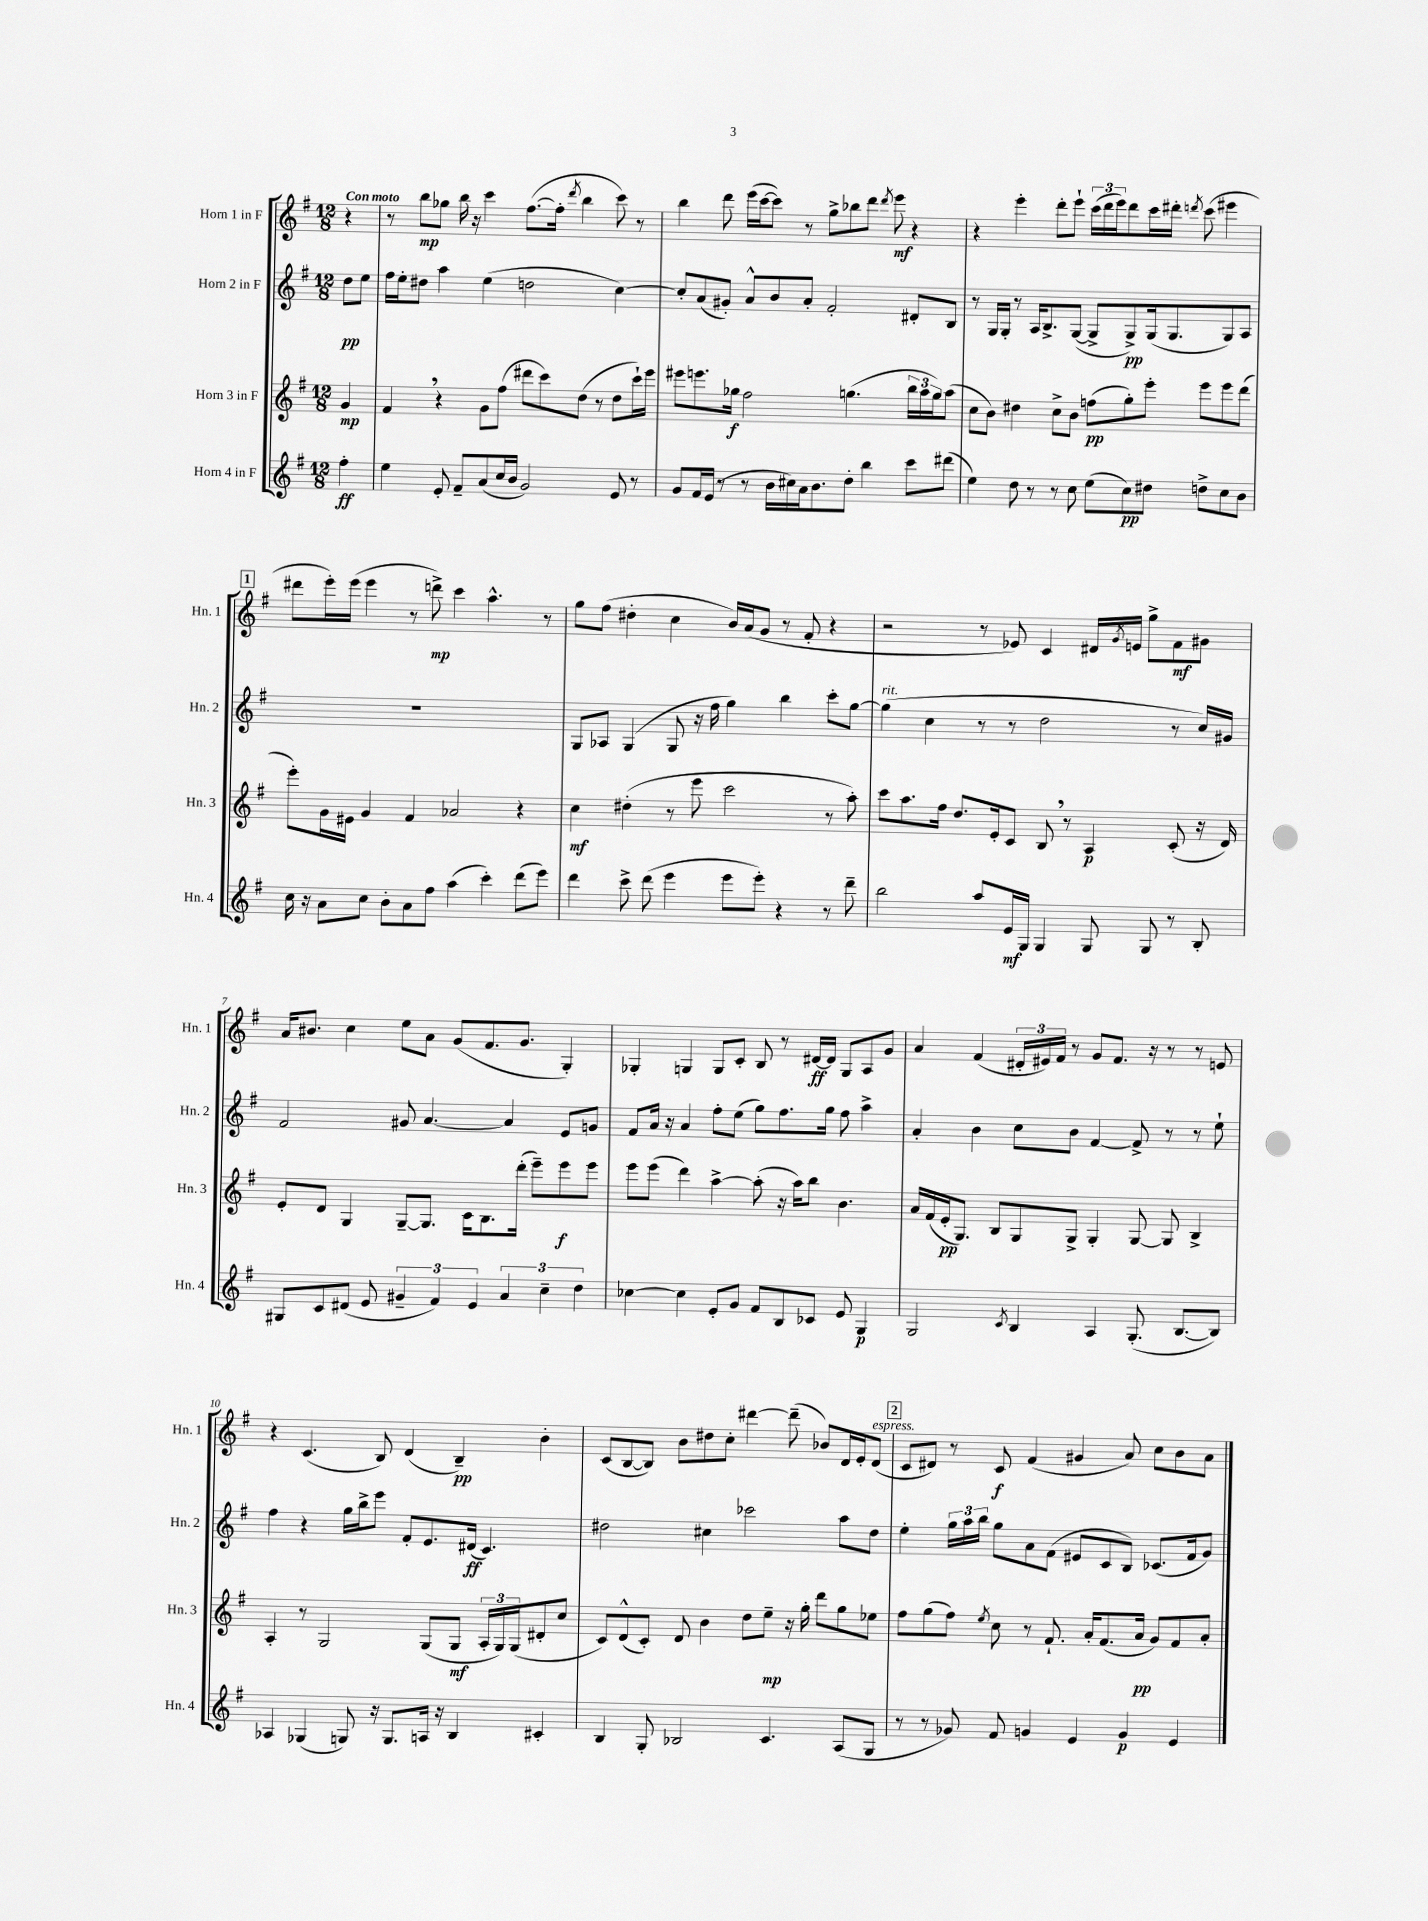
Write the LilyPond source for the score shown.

<<
\new StaffGroup <<
\new Staff = "s0" \with { instrumentName = "Horn 1 in F" shortInstrumentName = "Hn. 1" } {
    \clef treble \key g \major \numericTimeSignature \time 12/8 \partial 4 \tempo "Con moto"
    r4 |
    r8 b''8\mp ges''8 b''16 r16 c'''4 fis''8.~( fis''16-. \acciaccatura { d'''8 } b''4 c'''8) r8 |
    b''4 d'''8 e'''16( c'''16~ c'''8) r8 g''8-> bes''8 d'''8 \acciaccatura { d'''8 } e'''8\mf r4 |
    r4 e'''4-. d'''8-. e'''8-! \tuplet 3/2 { c'''16( d'''16 e'''16) } d'''8 c'''16 dis'''16-. \acciaccatura { d'''8 } c'''8( eis'''4 |
    \mark \markup { \box "1" } dis'''8 e'''16-.) e'''16( e'''4 r8 d'''8->\mp) c'''4 a''4.-^ r8 |
    g''8 fis''8( dis''4-. c''4 b'16) a'16( g'8 r8 fis'8-. r4 |
    r2 r8 ees'8) c'4 dis'16 \acciaccatura { g'8 } e'16 g''8-> fis'8\mf gis'8 |
    a'16 bis'8. c''4 e''8 a'8 g'8( fis'8. g'8. g4-.) |
    ges4-. g4 g8 c'8-. b8 r8 dis'16~\ff dis'16 g8 a8 g'8 |
    a'4 fis'4( \tuplet 3/2 { dis'16-. eis'16) fis'16 } r8 g'8 fis'8. r16 r8 r8 e'8 |
    r4 c'4.( b8) d'4( b4--\pp) b'4-. |
    c'8( b8~ b8) b'8 dis''8 c''8-. dis'''4~ dis'''8--( bes'8) d'16 e'16-. d'8^\markup { \italic "espress." }( |
    \mark \markup { \box "2" } c'8 dis'8) r8 c'8\f fis'4( gis'4 a'8) c''8 b'8 a'8 \bar "|." |
}
\new Staff = "s1" \with { instrumentName = "Horn 2 in F" shortInstrumentName = "Hn. 2" } {
    \clef treble \key g \major \numericTimeSignature \time 12/8 \partial 4
    d''8\pp e''8 |
    fis''16 e''16-. dis''8 a''4 e''4( d''2 c''4~) |
    c''8-. a'8( gis'8-.) a'8-^ b'8 a'8-. fis'2-. dis'8-. b8 |
    r8 g16 g16-. r8 a16 b8.-> g8~( g8-> g8->\pp) g16( g8. g8) a8 |
    \mark \markup { \box "1" } R1. |
    g8 aes8 g4( g8 r16 fis''16 g''4) b''4 c'''8-. g''8~ |
    g''4^\markup { \italic "rit." }( c''4 r8 r8 d''2 r8 c''16) gis'16 |
    fis'2 gis'8 a'4.~ a'4 e'8 g'8 |
    fis'8 a'16 r16 a'4 fis''8-. e''8( g''8) fis''8. g''16 fis''8 a''4-> |
    a'4-. b'4 c''8 b'8 fis'4~ fis'8-> r8 r8 e''8-! |
    fis''4 r4 g''16 b''16-> e'''8 fis'8-. e'8. dis'16\ff( c'4.) |
    dis''2 cis''4 ces'''2 a''8 dis''8 |
    \mark \markup { \box "2" } e''4-. \tuplet 3/2 { g''16 a''16 b''16 } g''8 a'8 fis'8( eis'8 c'8 b8) ces'8.( fis'16 g'8) \bar "|." |
}
\new Staff = "s2" \with { instrumentName = "Horn 3 in F" shortInstrumentName = "Hn. 3" } {
    \clef treble \key g \major \numericTimeSignature \time 12/8 \partial 4
    g'4\mp |
    fis'4 \breathe r4 g'8 fis''8( dis'''8 c'''8) d''8( r8 d''8 c'''16-!) e'''16 |
    eis'''8 e'''8. ges''16\f fis''2 g''4.( \tuplet 3/2 { b''16 a''16 g''16) } a''8( |
    c''8 b'8) dis''4 c''8-> b'8 f''8\pp( g''8-.) e'''8-. e'''8 e'''8 d'''8( |
    \mark \markup { \box "1" } e'''8-.) g'16 eis'16 g'4 fis'4 aes'2 r4 |
    c''4\mf dis''4-.( r8 e'''8 c'''2 r8 a''8-.) |
    c'''8 a''8. fis''16 d''8. e'16-. c'8 b8 \breathe r8 a4\p c'8-.( r16 d'16) |
    e'8-. d'8 g4 g8~-- g8. c'16 b8. d'''16-.( e'''8--) e'''8\f e'''8 |
    e'''8 e'''8( d'''4) a''4~-> a''8-.( r16 a''16) b''8 b'4. |
    a'16 fis'16( e'16-.\pp g8.) b8 g8 g8-> g4-. g8~ g8 b4-> |
    a4-. r8 g2 g8( g8\mf \tuplet 3/2 { a16-. g16) g16( } dis'8-. c''8 |
    c'8) d'8-^( c'8-.) d'8 b'4 d''8 e''8--\mp r16 g''16-. d'''8 g''8 ees''8 |
    \mark \markup { \box "2" } fis''8 g''8( fis''8) \acciaccatura { e''8 } c''8 r8 fis'8.-! a'16-. fis'8.( a'16\pp g'8) fis'8 a'8-. \bar "|." |
}
\new Staff = "s3" \with { instrumentName = "Horn 4 in F" shortInstrumentName = "Hn. 4" } {
    \clef treble \key g \major \numericTimeSignature \time 12/8 \partial 4
    fis''4-.\ff |
    e''4 e'8-. fis'8-- a'8( c''16 b'16 g'2) e'8 r8 |
    g'8 fis'16 e'16( r8 r8 b'16 cis''16) a'16 b'8. d''8-. b''4 c'''8 dis'''8( |
    e''4) d''8 r8 r8 c''8 e''8( c''8\pp) dis''8 d''8-> c''8 b'8 |
    \mark \markup { \box "1" } c''16 r16 a'8 c''8 b'8-. a'8 fis''8 a''4( c'''4-.) d'''8( e'''8) |
    d'''4 c'''8-> d'''8( e'''4 e'''8 e'''8-.) r4 r8 d'''8-- |
    b''2 a''8 e'16\mf g16 g4 g8 g8 r8 b8-. |
    gis8 c'8 dis'8( e'8 \tuplet 3/2 { gis'4-- fis'4) e'4 } \tuplet 3/2 { a'4 c''4-- d''4 } |
    ces''4~ ces''4 e'8-. g'8 fis'8 b8 ces'8 e'8 g4\p |
    g2 \acciaccatura { c'8 } b4 a4 g8.-.( b8.~ b8) |
    aes4 ges4( g8) r16 g8. a16 r16 b4 cis'4-. |
    b4 g8-. bes2 c'4. a8( g8 |
    \mark \markup { \box "2" } r8 r8 ges'8) fis'8 g'4 e'4 g'4\p e'4 \bar "|." |
}
>>
>>
